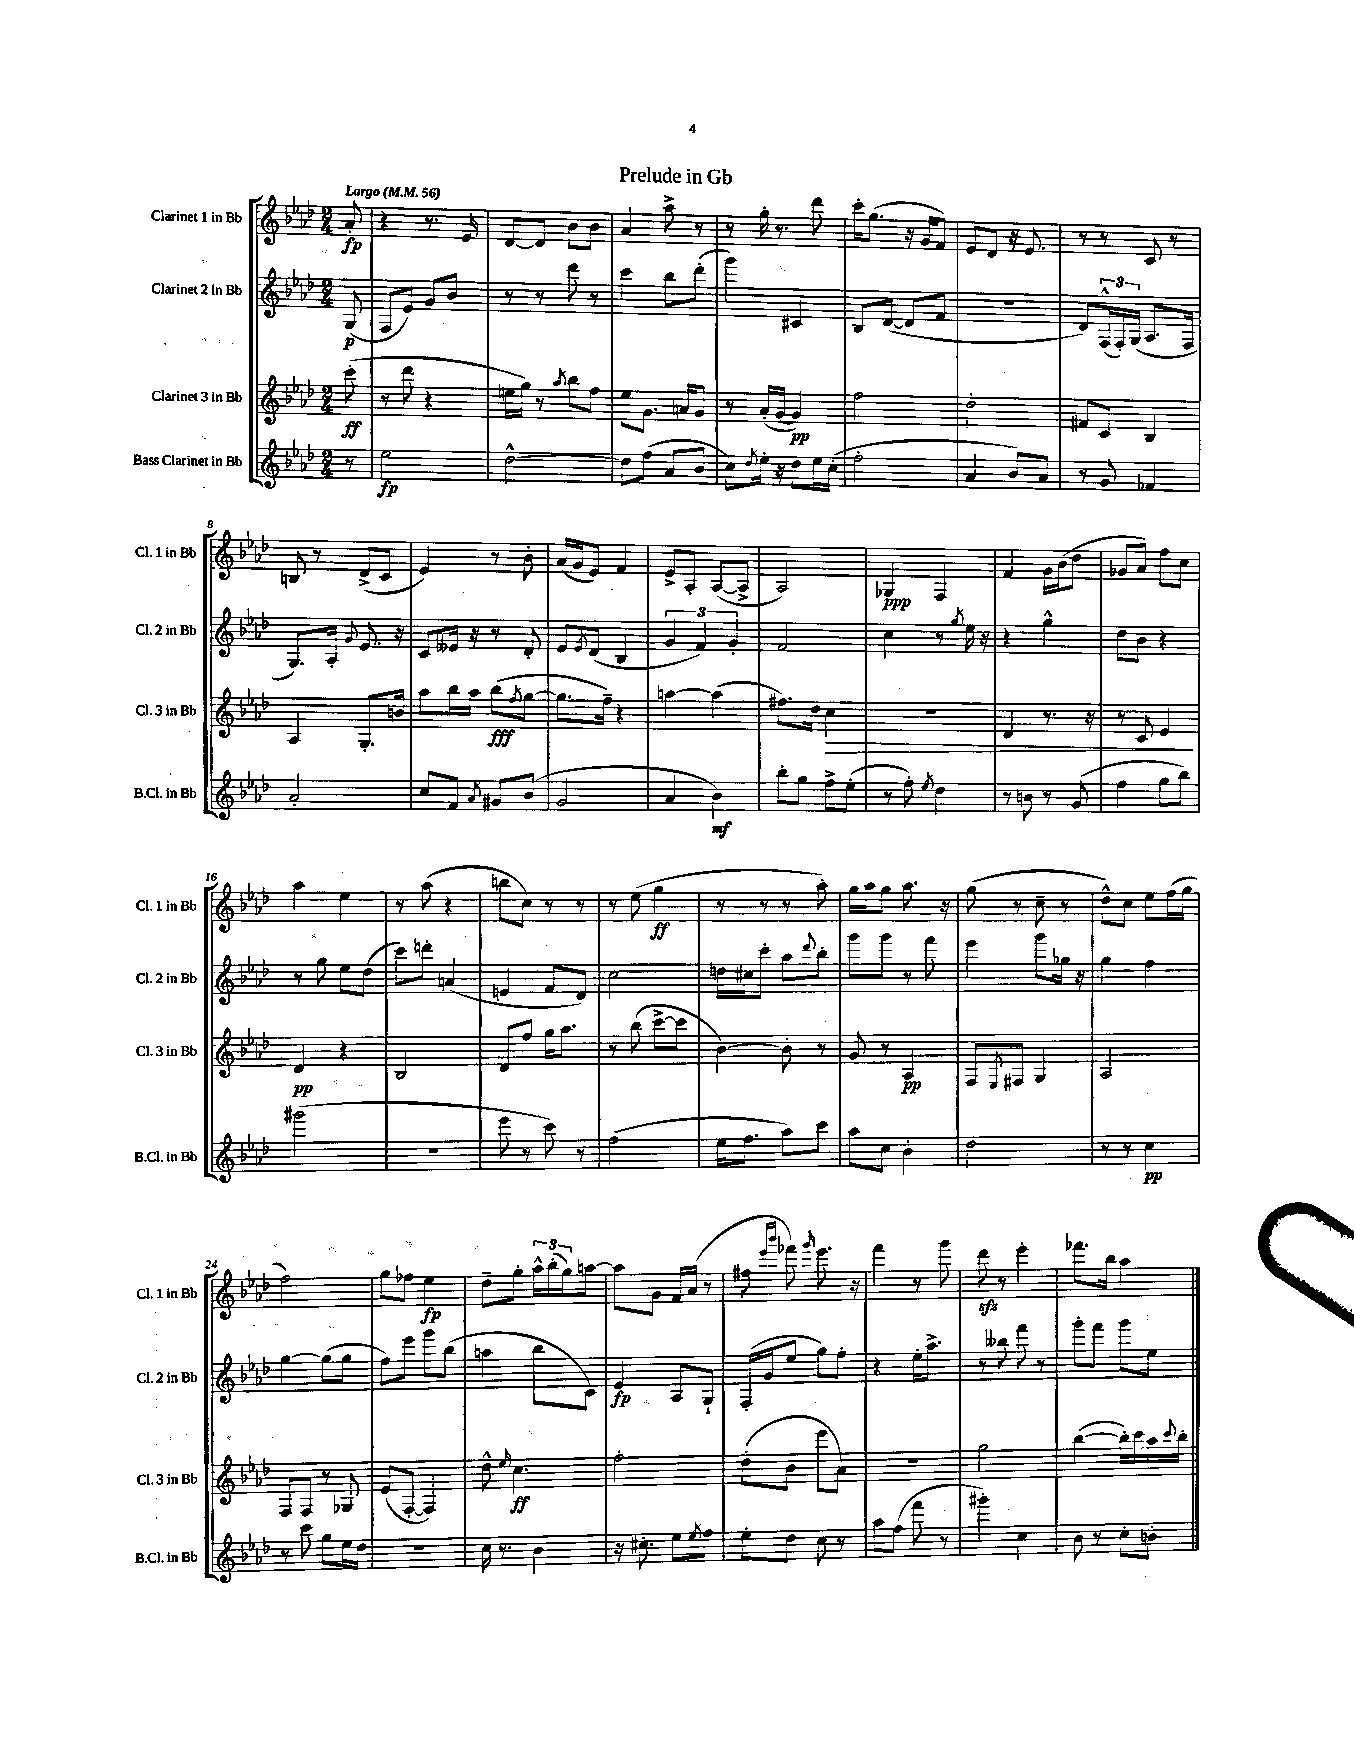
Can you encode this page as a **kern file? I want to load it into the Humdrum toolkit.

**kern	**dynam	**kern	**dynam	**kern	**dynam	**kern	**dynam
*part4	*part4	*part3	*part3	*part2	*part2	*part1	*part1
*staff4	*staff4	*staff3	*staff3	*staff2	*staff2	*staff1	*staff1
*I"Bass Clarinet in Bb	*	*I"Clarinet 3 in Bb	*	*I"Clarinet 2 in Bb	*	*I"Clarinet 1 in Bb	*
*I'B.Cl. in Bb	*	*I'Cl. 3 in Bb	*	*I'Cl. 2 in Bb	*	*I'Cl. 1 in Bb	*
*clefG2	*	*clefG2	*	*clefG2	*	*clefG2	*
*k[b-e-a-d-]	*	*k[b-e-a-d-]	*	*k[b-e-a-d-]	*	*k[b-e-a-d-]	*
*M2/4	*	*M2/4	*	*M2/4	*	*M2/4	*
*MM56	*	*MM56	*	*MM56	*	*MM56	*
=	=	=	=	=	=	=	=
!	!	!	!	!	!	!LO:TX:a:B:t=Largo	!
8r	.	(8ccc'\	ff	(8G/	p	8a-'/	fp
=1	=1	=1	=1	=1	=1	=1	=1
2ee-\	fp	8r	.	8F/L	.	4r	.
.	.	8ddd-\	.	8e-/J)	.	.	.
.	.	4r	.	8g/L	.	8.r	.
.	.	.	.	8b-/J	.	.	.
.	.	.	.	.	.	16e-/	.
=2	=2	=2	=2	=2	=2	=2	=2
[2dd-^^\	.	16een\LL	.	8r	.	[8d-/L	.
.	.	16gg\JJ)	.	.	.	.	.
.	.	8r	.	8r	.	8d-/J]	.
.	.	8qaa-/	.	.	.	.	.
.	.	8bb-\L	.	8ddd-\	.	8b-\L	.
.	.	8ff\J	.	8r	.	8b-\J	.
=3	=3	=3	=3	=3	=3	=3	=3
8dd-\L]	.	8ee-\L	.	4ccc\	.	4a-/	.
(8ff\J	.	8.g\J	.	.	.	.	.
8a-/L	.	.	.	8bb-\L	.	8aa-^\	.
.	.	16an/KL	.	.	.	.	.
8b-/J	.	8g/J	.	(8ddd-'\J	.	8r	.
=4	=4	=4	=4	=4	=4	=4	=4
8cc\L)	.	8r	.	4ggg\)	.	8r	.
8qdd-/	.	.	.	.	.	.	.
16ee-'\Jk	.	(16a-'/LL	.	.	.	16gg'\	.
16r	.	[16g/JJ	.	.	.	8.r	.
8dd-\L	.	4g/])	pp	4c#X/	.	.	.
16ee-\L	.	.	.	.	.	8ddd-\	.
(16cc'\JJ	.	.	.	.	.	.	.
=5	=5	=5	=5	=5	=5	=5	=5
2ff'\	.	2ff\	.	8B-/L	.	16ccc'\KL	.
.	.	.	.	.	.	(8.gg\J	.
.	.	.	.	([8d-/J	.	.	.
.	.	.	.	8d-/L]	.	16r	.
.	.	.	.	.	.	16g/KL	.
.	.	.	.	8f/J	.	8f/J)	.
=6	=6	=6	=6	=6	=6	=6	=6
4a-/	.	2dd-'\	.	2r	.	8e-/L	.
.	.	.	.	.	.	8d-/J	.
8b-/L)	.	.	.	.	.	16r	.
.	.	.	.	.	.	8.e-/	.
8a-/J	.	.	.	.	.	.	.
=7	=7	=7	=7	=7	=7	=7	=7
8r	.	8f#X/L	.	8d-/L)	.	8r	.
8g/	.	8c/J	.	(24F^^/L	.	8r	.
.	.	.	.	24F'/)	.	.	.
.	.	.	.	(24G/JJ	.	.	.
4f-X/	.	4B-/	.	8.A-/L	.	8c/	.
.	.	.	.	.	.	8r	.
.	.	.	.	16F/Jk	.	.	.
!!LO:LB:g=z
=8	=8	=8	=8	=8	=8	=8	=8
2a-'/	.	4A-/	.	8.G/L)	.	8Bn/	.
.	.	.	.	.	.	8r	.
.	.	.	.	16A-'/Jk	.	.	.
.	.	.	.	8qqg/	.	.	.
.	.	8.G'/L	.	8.e-/	.	(8d-^/L	.
.	.	.	.	.	.	8c/J	.
.	.	16bn/Jk	.	16r	.	.	.
=9	=9	=9	=9	=9	=9	=9	=9
8cc/L	.	8aa-\L	.	8c/L	.	4e-/)	.
8f/J	.	16bb-\L	.	16e--X/Jk	.	.	.
.	.	16aa-\JJ	.	16r	.	.	.
8qa-/	.	.	.	.	.	.	.
8g#X/L	.	(8bb-\L	fff	8r	.	8r	.
.	.	8qff/	.	.	.	.	.
(8b-/J	.	[8gg\J	.	8d-'/	.	8b-'\	.
=10	=10	=10	=10	=10	=10	=10	=10
2g/	.	8.gg\L]	.	8e-/L	.	(16a-/LL	.
.	.	.	.	.	.	16g/J	.
.	.	.	.	8qe-/	.	.	.
.	.	.	.	(8d-/J	.	8e-/J)	.
.	.	16ff~\Jk)	.	.	.	.	.
.	.	4r	.	4B-/	.	4f/	.
=11	=11	=11	=11	=11	=11	=11	=11
4a-/	.	[4aan\	.	6g/	.	8e-^/L	.
.	.	.	.	.	.	8A-'/J	.
.	.	.	.	6f/)	.	.	.
4b-\)	mf	(4aa\]	.	.	.	([8A-/L	.
.	.	.	.	6g'/	.	.	.
.	.	.	.	.	.	8A-^/J]	.
=12	=12	=12	=12	=12	=12	=12	=12
8bb-'\L	.	8.ff#X\L)	.	2f/	.	2A-/)	.
8gg\J	.	.	.	.	.	.	.
.	.	16dd-\Jk	.	.	.	.	.
!	!	!	!LO:HP:b	!	!	!	!
8ff^\L	.	4cc\	>	.	.	.	.
(8ee-'\J	.	.	.	.	.	.	.
=13	=13	=13	=13	=13	=13	=13	=13
8r	.	2r	.	4cc\	.	4G-X/	ppp
8ff'\)	.	.	.	.	.	.	.
8qee-/	.	.	.	.	.	.	.
4dd-\	.	.	.	8r	.	4F/	.
.	.	.	.	8qgg/	.	.	.
.	.	.	.	16ee-\	.	.	.
.	.	.	.	16r	.	.	.
=14	=14	=14	=14	=14	=14	=14	=14
8r	.	4d-/	.	4r	.	4f/	.
8bn\	.	.	.	.	.	.	.
8r	.	8.r	.	4gg^^\	.	16g\LL	.
.	.	.	.	.	.	(16b-\J	.
(8g/	.	.	.	.	.	8dd-\J	.
.	.	16r	.	.	.	.	.
=15	=15	=15	=15	=15	=15	=15	=15
4ff\	.	8r	.	8dd-\L	.	8g-X/L	.
.	.	8c/	.	8b-\J	.	8a-/J)	.
8gg\L	.	4e-/	.	4r	.	8ff\L	.
8bb-\J)	.	.	.	.	.	8cc\J	.
.	.	.	]	.	.	.	.
!!LO:LB:g=z
=16	=16	=16	=16	=16	=16	=16	=16
(2ggg#X\	.	4d-/	pp	8r	.	4aa-\	.
.	.	.	.	8gg\	.	.	.
.	.	4r	.	8ee-\L	.	4ee-\	.
.	.	.	.	(8dd-\J	.	.	.
=17	=17	=17	=17	=17	=17	=17	=17
2r	.	2B-/	.	8ccc\L)	.	8r	.
.	.	.	.	8dddn'\J	.	(8aa-\	.
.	.	.	.	(4an/	.	4r	.
=18	=18	=18	=18	=18	=18	=18	=18
8eee-\	.	8d-/L	.	4en/	.	8bbn\L	.
8r	.	8ff/J	.	.	.	8cc\J)	.
8ccc\)	.	16gg\KL	.	8f/L	.	8r	.
.	.	8.aa-\J	.	.	.	.	.
8r	.	.	.	8d-/J)	.	8r	.
=19	=19	=19	=19	=19	=19	=19	=19
(2ff\	.	8r	.	2cc\	.	8r	.
.	.	(8bb-\	.	.	.	(8ee-\	.
.	.	[8ccc^\L	.	.	.	4gg\	ff
.	.	8ccc\J]	.	.	.	.	.
=20	=20	=20	=20	=20	=20	=20	=20
16ee-\KL	.	[4b-\)	.	16ddn\LL	.	8r	.
8.ff\J	.	.	.	16cc#X\J	.	.	.
.	.	.	.	8ccc'\J	.	8r	.
8aa-\L)	.	8b-'\]	.	8aa-\L	.	8r	.
.	.	.	.	8qqddd-/	.	.	.
8ccc\J	.	8r	.	8bb-'\J	.	8aa-'\)	.
=21	=21	=21	=21	=21	=21	=21	=21
8aa-\L	.	8g/	.	8ggg\L	.	16gg\LL	.
.	.	.	.	.	.	16aa-\J	.
8cc\J	.	8r	.	8ggg\J	.	8gg\J	.
4b-'\	.	4A-/	pp	8r	.	8.aa-\	.
.	.	.	.	8fff\	.	.	.
.	.	.	.	.	.	16r	.
=22	=22	=22	=22	=22	=22	=22	=22
2dd-\	.	8F/L	.	4eee-\	.	(8gg\	.
.	.	8qE-/	.	.	.	.	.
.	.	8F#X/J	.	.	.	8r	.
.	.	4G/	.	8ggg\L	.	8cc~\	.
.	.	.	.	16gg-X\Jk	.	8r	.
.	.	.	.	16r	.	.	.
=23	=23	=23	=23	=23	=23	=23	=23
8r	.	2A-/	.	4gg\	.	8dd-^^\L)	.
8r	.	.	.	.	.	8cc\J	.
4cc\	pp	.	.	4ff\	.	8ee-\L	.
.	.	.	.	.	.	(16ff\L	.
.	.	.	.	.	.	16gg\JJ	.
!!LO:LB:g=z
=24	=24	=24	=24	=24	=24	=24	=24
8r	.	8F/L	.	[4gg\	.	2ff\)	.
8ccc\	.	8F/J	.	.	.	.	.
8gg\L	.	8r	.	(8gg\L]	.	.	.
16ee-\L	.	8G-X/	.	8gg\J	.	.	.
16dd-\JJ	.	.	.	.	.	.	.
=25	=25	=25	=25	=25	=25	=25	=25
2r	.	(8e-/L	.	8ff\L)	.	8gg\L	.
.	.	[8F'/J	.	8eee-\J	.	8ff-X\J	.
.	.	4F/])	.	8ggg\L	.	4ee-\	fp
.	.	.	.	(8bb-\J	.	.	.
=26	=26	=26	=26	=26	=26	=26	=26
16cc\	.	8dd-^^\	.	4aan\	.	8dd-~\L	.
8.r	.	.	.	.	.	.	.
.	.	16qqee-/	.	.	.	.	.
.	.	4.cc\	ff	.	.	8gg'\J	.
4b-\	.	.	.	8bb-\L	.	24aa-^^\LL	.
.	.	.	.	.	.	(24bb-'\	.
.	.	.	.	.	.	24gg\J)	.
.	.	.	.	8c\J)	.	[8aan\J	.
=27	=27	=27	=27	=27	=27	=27	=27
16r	.	2ff'\	.	4e-/	fp	8aa\L]	.
8.cc#X'\	.	.	.	.	.	.	.
.	.	.	.	.	.	8g\J	.
8ee-\L	.	.	.	8A-/L	.	16f/LL	.
.	.	.	.	.	.	(16a-/JJ	.
8qee-/	.	.	.	.	.	.	.
8ff\J	.	.	.	8G`/J	.	8r	.
=28	=28	=28	=28	=28	=28	=28	=28
8ee-'\L	.	(8dd-'\L	.	(16F'/LL	.	8ff#X\	.
.	.	.	.	16g/J	.	.	.
.	.	.	.	.	.	16qqeee-/LL	.
.	.	.	.	.	.	16qqbbb-/JJ	.
8dd-\J	.	8b-\J	.	8ee-/J	.	8fff-X\)	.
.	.	.	.	.	.	16qqggg/	.
8cc\	.	8eee-\L	.	8gg\L)	.	8.eee-\	.
8r	.	8a-\J)	.	8ff'\J	.	.	.
.	.	.	.	.	.	16r	.
=29	=29	=29	=29	=29	=29	=29	=29
8aa-\L	.	2r	.	4r	.	4fff\	.
(8ff\J	.	.	.	.	.	.	.
8fff\	.	.	.	16ee-'\KL	.	8r	.
.	.	.	.	8.aa-^\J	.	.	.
8r	.	.	.	.	.	8ggg\	.
=30	=30	=30	=30	=30	=30	=30	=30
4ggg#X'\)	.	2gg\	.	8r	.	8ddd-zz\	.
.	.	.	.	8bb--X\	.	8r	.
4cc\	.	.	.	8fff\	.	4eee-'\	.
.	.	.	.	8r	.	.	.
=31	=31	=31	=31	=31	=31	=31	=31
8b-\	.	([4bb-\	.	8ggg'\L	.	8.fff-X\L	.
8r	.	.	.	8fff\J	.	.	.
.	.	.	.	.	.	16bb-\Jk	.
8cc'\L	.	16bb-'\LL])	.	8ggg\L	.	4aa-\	.
.	.	16ccc\	.	.	.	.	.
8bn'\J	.	16aa-\	.	8ee-\J	.	.	.
.	.	8qqccc/	.	.	.	.	.
.	.	16bb-'\JJ	.	.	.	.	.
==	==	==	==	==	==	==	==
*-	*-	*-	*-	*-	*-	*-	*-
